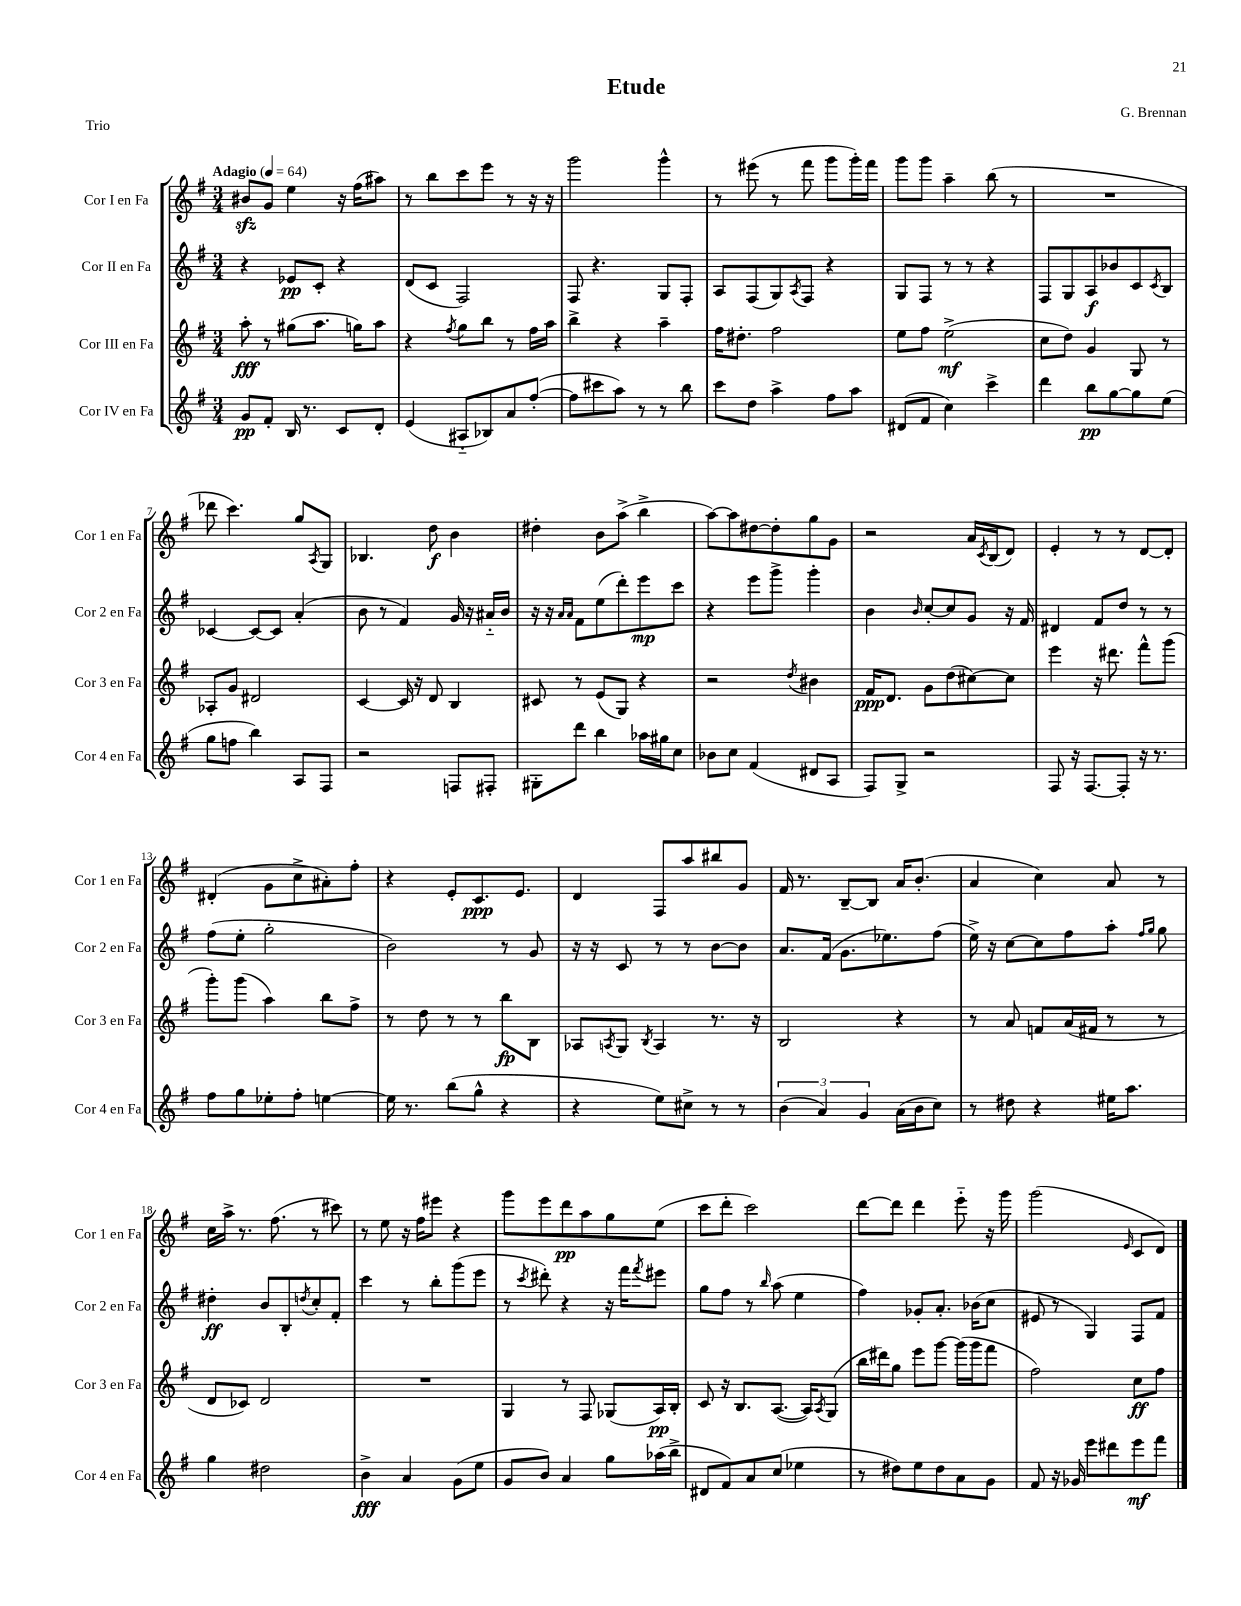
\header { title = "Etude" composer = "G. Brennan" piece = "Trio" }
<<
\new StaffGroup <<
\new Staff = "s0" \with { instrumentName = "Cor I en Fa" shortInstrumentName = "Cor 1 en Fa" } {
    \clef treble \key g \major \numericTimeSignature \time 3/4 \tempo "Adagio" 4 = 64
    bis'8\sfz g'8 e''4 r16 fis''16( ais''8) |
    r8 b''8 c'''8 e'''8 r8 r16 r16 |
    g'''2 g'''4-^ |
    r8 eis'''8( r8 fis'''8 g'''8 g'''16-.) fis'''16 |
    g'''8 g'''8 a''4-- b''8( r8 |
    R2. |
    des'''8 c'''4.) g''8 \acciaccatura { a8 } g8 |
    bes4. d''8\f b'4 |
    dis''4-. b'8 a''8->( b''4-> |
    a''8~) a''8 dis''8~ dis''8-. g''8 g'8 |
    r2 a'16 \acciaccatura { c'8 } b16( d'8) |
    e'4-. r8 r8 d'8~ d'8-. |
    dis'4-.( g'8 c''8-> ais'8-.) fis''8-. |
    r4 e'8-. c'8.\ppp e'8. |
    d'4 fis8 a''8 bis''8 g'8 |
    fis'16 r8. b8~-- b8 a'16 b'8.-.( |
    a'4 c''4) a'8 r8 |
    c''16 a''16-> r8. fis''8.( r8 cis'''8) |
    r8 e''8 r16 fis''16 eis'''8 r4 |
    g'''8 e'''8 d'''8\pp a''8 g''8 e''8( |
    c'''8 d'''8-. c'''2) |
    d'''8~ d'''8 d'''4 e'''8-_ r16 g'''16 |
    g'''2( \grace { e'16 } c'8 d'8) \bar "|." |
}
\new Staff = "s1" \with { instrumentName = "Cor II en Fa" shortInstrumentName = "Cor 2 en Fa" } {
    \clef treble \key g \major \numericTimeSignature \time 3/4
    r4 ees'8\pp c'8-. r4 |
    d'8( c'8 fis2) |
    fis8 r4. g8 fis8-. |
    a8 fis8( g8) \acciaccatura { a8 } fis8 r4 |
    g8 fis8 r8 r8 r4 |
    fis8 g8 a8\f bes'8 c'8 \acciaccatura { c'8 } b8 |
    ces'4~ ces'8~ ces'8 a'4-.( |
    b'8 r8 fis'4) g'16 r16 ais'16-_ b'16 |
    r16 r16 \grace { a'16 a'16 } fis'8 e''8( d'''8-.) e'''8\mp c'''8 |
    r4 e'''8 g'''8-> g'''4-. |
    b'4 \grace { b'16 } c''8~-. c''8 g'8 r16 fis'16 |
    dis'4 fis'8 d''8 r8 r8 |
    fis''8( e''8-. g''2-. |
    b'2) r8 g'8 |
    r16 r16 c'8 r8 r8 b'8~ b'8 |
    a'8. fis'16( g'8. ees''8.) fis''8( |
    e''16->) r16 c''8~ c''8 fis''8 a''8-. \grace { fis''16 g''16 } g''8 |
    dis''4-.\ff b'8 b8-. \acciaccatura { d''8 } c''8-. fis'8-. |
    c'''4 r8 b''8-. g'''8( e'''8 |
    r8 \acciaccatura { c'''8 } dis'''8-.) r4 r16 fis'''16 \acciaccatura { fis'''8 } eis'''8 |
    g''8 fis''8 r8 \grace { b''16 } a''8( e''4 |
    fis''4) ges'8-. a'8.-. bes'16( c''8 |
    eis'8 r8 g4) fis8 fis'8 \bar "|." |
}
\new Staff = "s2" \with { instrumentName = "Cor III en Fa" shortInstrumentName = "Cor 3 en Fa" } {
    \clef treble \key g \major \numericTimeSignature \time 3/4
    a''8-.\fff r8 gis''8( a''8. g''16) a''8 |
    r4 \acciaccatura { fis''8 } g''8 b''8 r8 fis''16 a''16 |
    b''4-> r4 a''4-- |
    fis''16 dis''8.-. fis''2 |
    e''8 fis''8 e''2->\mf( |
    c''8 d''8) g'4 g8 r8 |
    aes8-. g'8 dis'2 |
    c'4~ c'16 r16 d'8 b4 |
    cis'8 r8 e'8( g8) r4 |
    r2 \acciaccatura { d''8 } bis'4 |
    fis'16\ppp d'8. g'8 d''8( cis''8~) cis''8 |
    e'''4 r16 dis'''8. fis'''8-^ g'''8( |
    g'''8-.) g'''8( a''4) b''8 fis''8-> |
    r8 d''8 r8 r8 b''8\fp b8 |
    aes8 \acciaccatura { a8 } g8 \acciaccatura { b8 } a4 r8. r16 |
    b2 r4 |
    r8 a'8 f'8 a'16( fis'16 r8 r8 |
    d'8 ces'8) d'2 |
    R2. |
    g4 r8 fis8 ges8( a16\pp) b16-. |
    c'8 r16 b8. a8.~( a16) \acciaccatura { a8 } g8( |
    b''16 dis'''16) g''8 e'''8 g'''8~ g'''16( g'''16 fis'''8 |
    fis''2) c''8\ff fis''8 \bar "|." |
}
\new Staff = "s3" \with { instrumentName = "Cor IV en Fa" shortInstrumentName = "Cor 4 en Fa" } {
    \clef treble \key g \major \numericTimeSignature \time 3/4
    g'8\pp fis'8-. b16 r8. c'8 d'8-. |
    e'4( ais8-_ bes8) a'8 fis''8~-.( |
    fis''8 cis'''8 a''8) r8 r8 b''8 |
    c'''8 d''8 a''4-> fis''8 a''8 |
    dis'8( fis'8 c''4) c'''4-> |
    d'''4 b''8\pp g''8~ g''8 e''8( |
    g''8 f''8 b''4) a8 fis8 |
    r2 f8 fis8-. |
    gis8-. d'''8 b''4 aes''16 gis''16 c''8 |
    bes'8 c''8 fis'4( dis'8 a8 |
    fis8) g8-> r2 |
    fis8 r16 fis8.~ fis8-. r16 r8. |
    fis''8 g''8 ees''8-. fis''8-. e''4~ |
    e''16 r8. b''8( g''8-^ r4 |
    r4 e''8) cis''8-> r8 r8 |
    \tuplet 3/2 { b'4( a'4) g'4 } a'16( b'16 c''8) |
    r8 dis''8 r4 eis''16 a''8. |
    g''4 dis''2 |
    b'4->\fff a'4 g'8( e''8 |
    g'8 b'8) a'4 g''8 aes''16( b''16-> |
    dis'8 fis'8) a'8 c''8( ees''4 |
    r8 dis''8) e''8 dis''8 a'8 g'8 |
    fis'8 r16 ges'16 e'''8 dis'''8 e'''8\mf fis'''8 \bar "|." |
}
>>
>>
